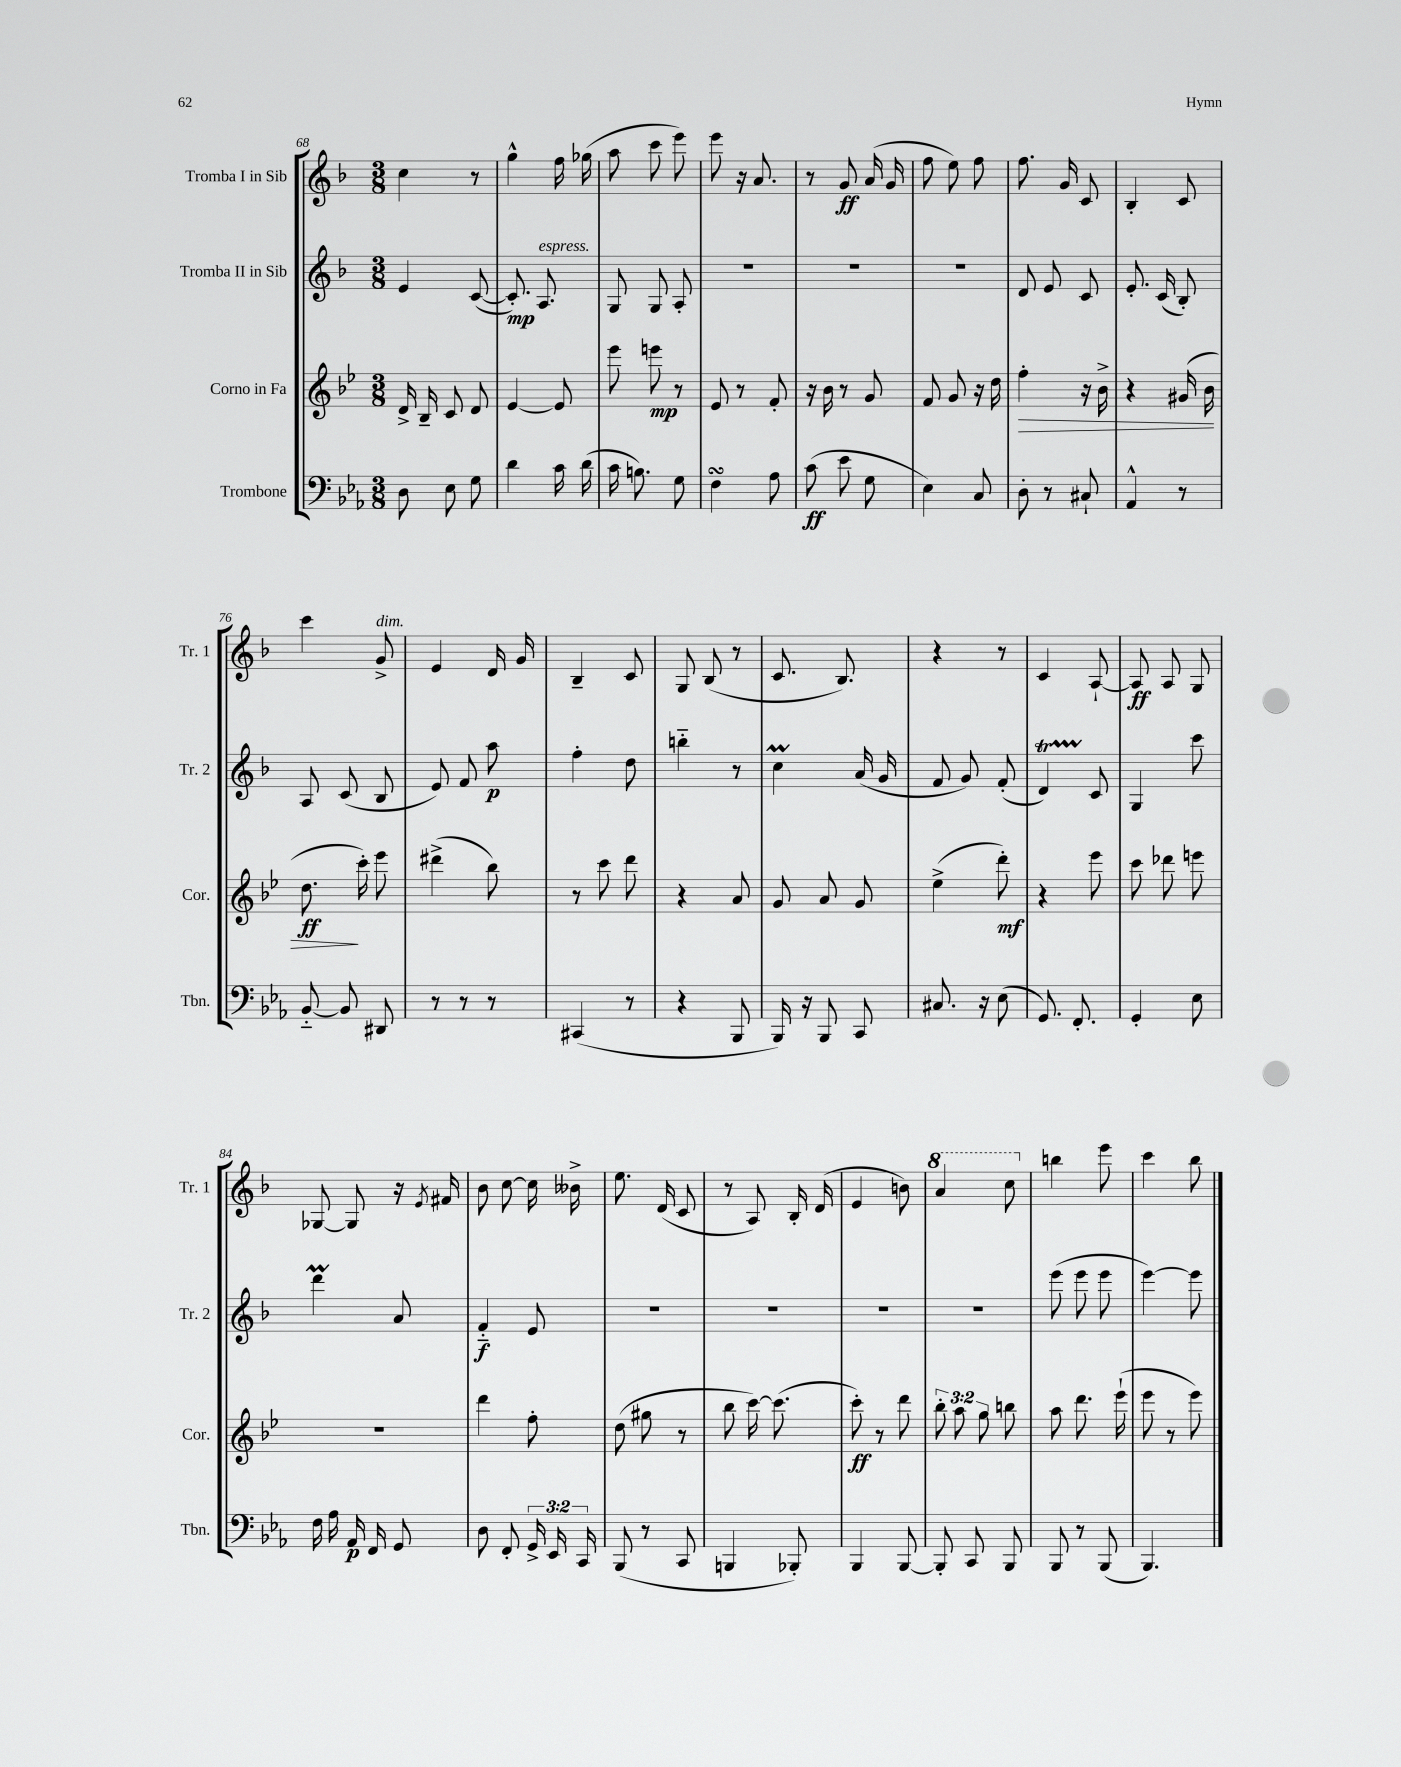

**kern	**kern	**kern	**kern
*staff4	*staff3	*staff2	*staff1
*clefF4	*clefG2	*clefG2	*clefG2
*k[b-e-a-]	*k[b-e-]	*k[b-]	*k[b-]
*M3/8	*M3/8	*M3/8	*M3/8
8D	16d^	4e	4cc
.	16B-~	.	.
8E-	8c	.	.
8G	8d	([8c	8r
=	=	=	=
4d	[4e-	8.c'])	4gg^^
.	.	8.A	.
16c	8e-]	.	16ff
(16d	.	.	(16gg-
=	=	=	=
16c	8eee-	8G	8aa
8.B)	.	.	.
.	8eee	8G	8ccc
8G	8r	8A'	8eee)
=	=	=	=
4F	8e-	4.r	8eee
.	8r	.	16r
.	.	.	8.a
8A-	8f'	.	.
=	=	=	=
(8c	16r	4.r	8r
.	16b-	.	.
8e-	8r	.	8g
8G	8g	.	(16a
.	.	.	16g
=	=	=	=
4E-)	8f	4.r	8ff
.	8g	.	8ee)
8C	16r	.	8ff
.	16dd	.	.
=	=	=	=
8D'	4ff'	8d	8.ff
8r	.	8e	.
.	.	.	16g
8C#`	16r	8c	8c
.	16b-^	.	.
=	=	=	=
4AA-^^	4r	8.e'	4B-'
.	.	(16c	.
8r	(16g#	8B-')	8c
.	16b-	.	.
=	=	=	=
[8BB-'~	8.dd	8A	4ccc
8BB-]	.	(8c	.
.	16ccc')	.	.
8DD#	8eee-	8B-	8g^
=	=	=	=
8r	(4ddd#^	8e)	4e
8r	.	8f	.
8r	8bb-)	8aa	16d
.	.	.	16g
=	=	=	=
(4CC#	8r	4ff'	4B-~
.	8ccc	.	.
8r	8ddd	8dd	8c
=	=	=	=
4r	4r	4bb'~	8G
.	.	.	(8B-
8BBB-	8a	8r	8r
=	=	=	=
16BBB-)	8g	4cc	8.c
16r	.	.	.
8BBB-	8a	.	.
.	.	.	8.B-)
8CC	8g	(16a	.
.	.	16g	.
=	=	=	=
8.C#	(4ee-^	8f	4r
.	.	8g)	.
16r	.	.	.
(8E-	8ddd')	(8f'	8r
=	=	=	=
8.GG)	4r	4d)	4c
8.FF'	.	.	.
.	8eee-	8c	[8A`
=	=	=	=
4GG'	8ccc	4G	8A]
.	8ddd-	.	8A
8E-	8eee	8ccc	8G
=	=	=	=
16F	4.r	4ddd	[8G-
16A-	.	.	.
16AA-	.	.	8G-]
16FF	.	.	.
8GG	.	8a	16r
.	.	.	8qe
.	.	.	16f#
=	=	=	=
8D	4ddd	4f'~	8b-
8FF'	.	.	[8cc
24GG^	8ff'	8e	16cc]
24EE-	.	.	.
.	.	.	16b--^
24CC	.	.	.
=	=	=	=
(8BBB-	(8dd	4.r	8.ee
8r	8gg#	.	.
.	.	.	(16d
8CC	8r	.	8c
=	=	=	=
4BBB	8bb-	4.r	8r
.	[16ccc)	.	8A)
.	(8.ccc]	.	.
8BBB-')	.	.	16B-'
.	.	.	(16d
=	=	=	=
4BBB-	8ccc')	4.r	4e
.	8r	.	.
[8BBB-	8ddd	.	8b)
=	=	=	=
8BBB-']	12bb-'	4.r	4aa
.	12aa	.	.
8CC	.	.	.
.	12gg	.	.
8BBB-	8bb	.	8ccc
=	=	=	=
8BBB-	8aa	(8eee	4bb
8r	8.ddd	8eee	.
(8BBB-	.	8eee	8eee
.	(16eee-`	.	.
=	=	=	=
4.BBB-)	8eee-	[4eee)	4ccc
.	8r	.	.
.	8eee-)	8eee]	8bb-
==	==	==	==
*-	*-	*-	*-
